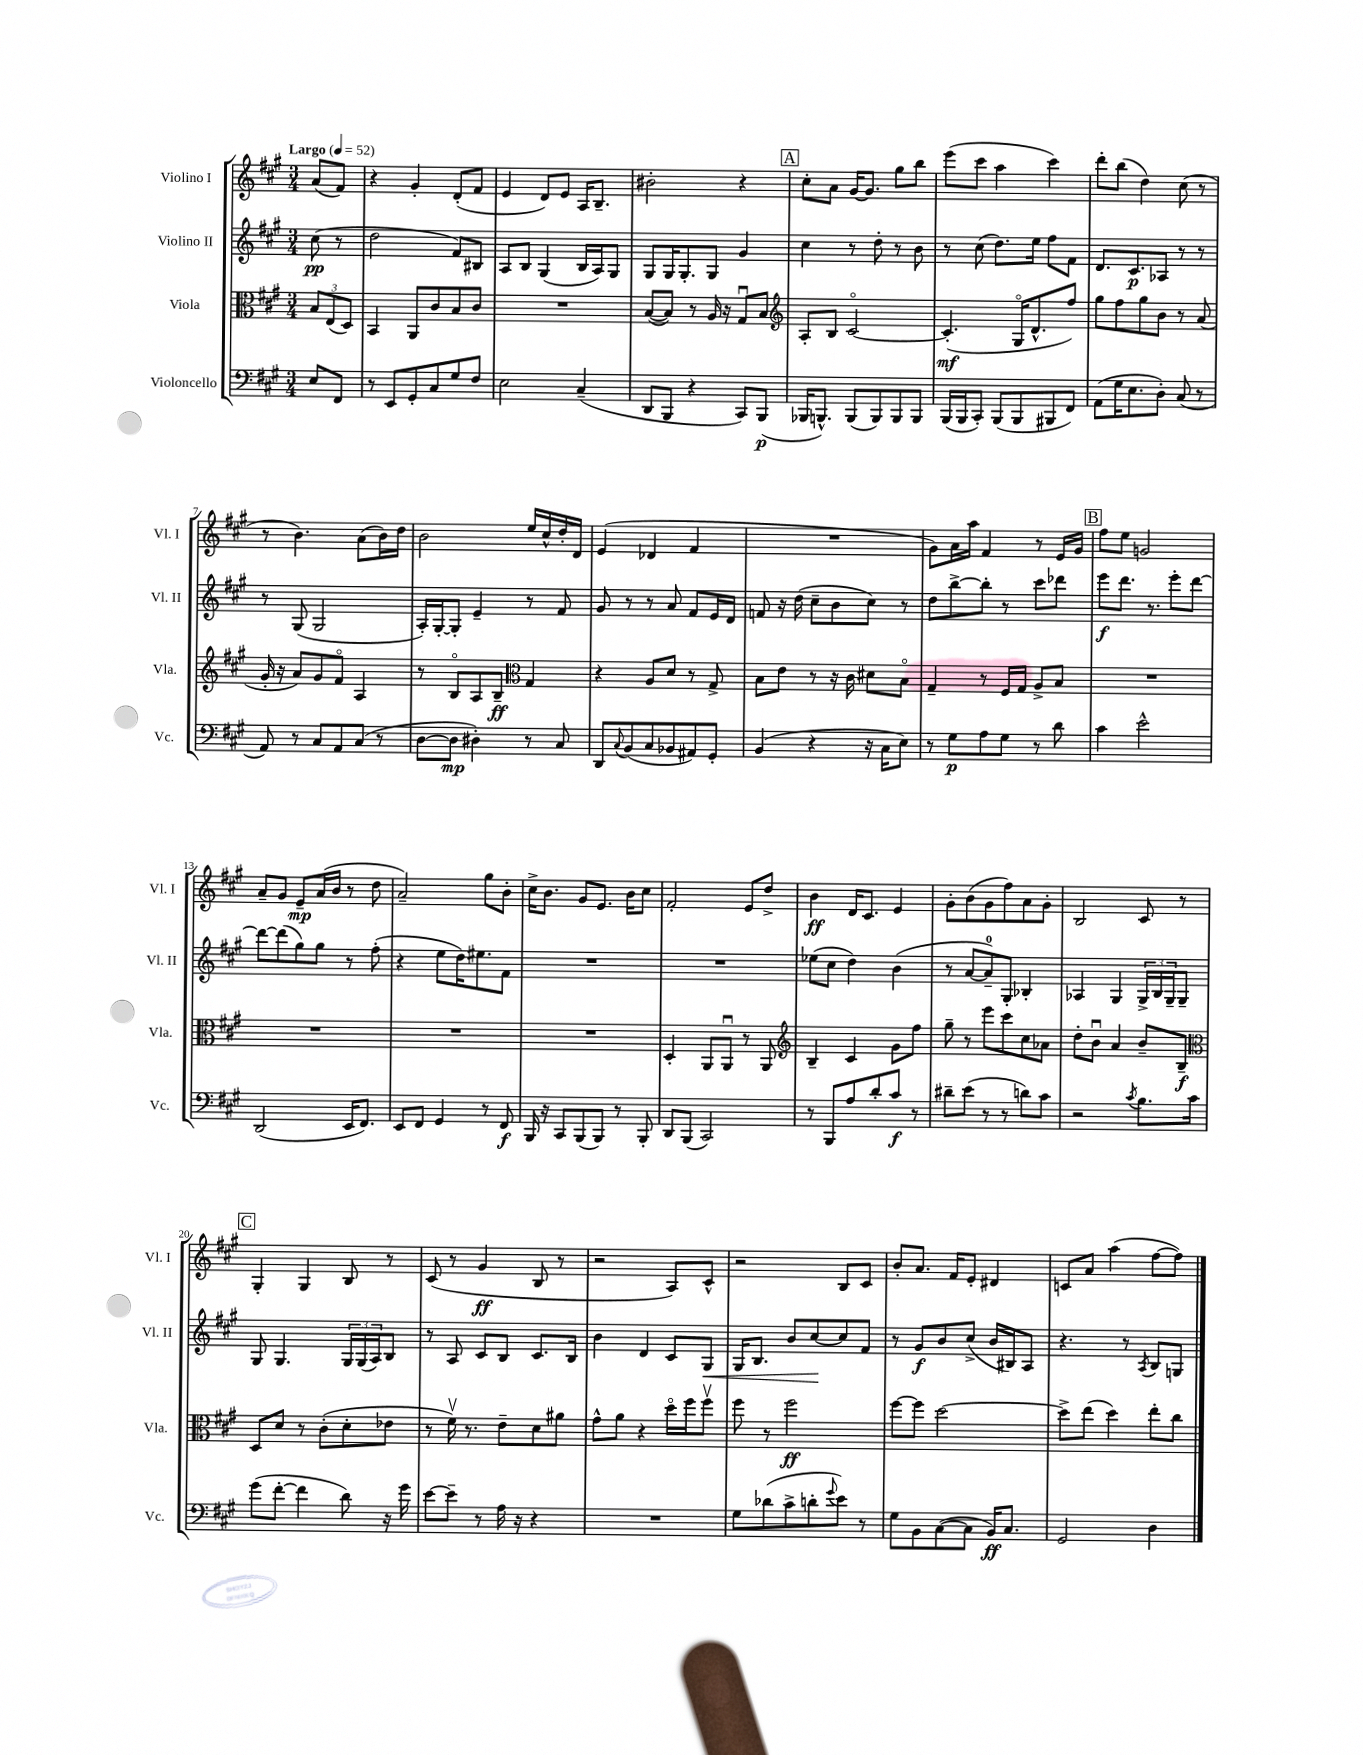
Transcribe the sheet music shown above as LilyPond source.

<<
\new StaffGroup <<
\new Staff = "s0" \with { instrumentName = "Violino I" shortInstrumentName = "Vl. I" } {
    \clef treble \key a \major \numericTimeSignature \time 3/4 \partial 4 \tempo "Largo" 4 = 52
    a'8( fis'8) |
    r4 gis'4-. d'8-.( fis'8 |
    e'4 d'8) e'8 a16 b8.-- |
    bis'2-. r4 |
    \mark \markup { \box "A" } cis''8-. a'8 gis'16~ gis'8. gis''8 b''8 |
    e'''8( cis'''8 a''4 cis'''4) |
    d'''8-. b''8( d''4) cis''8( r8 |
    r8 b'4.) a'8( b'16) d''16 |
    b'2 e''16 cis''16-^ d''16-. d'16 |
    e'4( des'4 fis'4 |
    R2. |
    gis'8) a'16 a''16 fis'4 r8 e'16 gis'16 |
    \mark \markup { \box "B" } fis''8 e''8 g'2 |
    a'8-- gis'8 e'8--\mp a'16( b'16 r8 d''8 |
    a'2--) gis''8 b'8-. |
    cis''16-> b'8. gis'8 e'8. b'16 cis''8 |
    fis'2-. e'8 d''8-> |
    b'4\ff d'16 cis'8. e'4 |
    gis'8-. b'8( gis'8 fis''8) a'8 gis'8-. |
    b2 cis'8 r8 |
    \mark \markup { \box "C" } gis4-. gis4 b8 r8 |
    cis'8( r8 gis'4\ff b8 r8 |
    r2 a8) cis'8-^ |
    r2 b8 cis'8 |
    b'8-. a'8. fis'16 e'8-. dis'4 |
    c'8 a'8 a''4( fis''8~ fis''8) \bar "|." |
}
\new Staff = "s1" \with { instrumentName = "Violino II" shortInstrumentName = "Vl. II" } {
    \clef treble \key a \major \numericTimeSignature \time 3/4 \partial 4
    cis''8\pp( r8 |
    d''2 fis'8) bis8 |
    a8 b8 gis4( b16 a16) gis8 |
    gis8 gis16 gis8.-. gis8 gis'4 |
    \mark \markup { \box "A" } cis''4 r8 d''8-. r8 b'8 |
    r8 cis''8( d''8.) e''16 fis''8 fis'8 |
    d'8. cis'8.\p aes8 r8 r8 |
    r8 gis8( gis2 |
    a16-.) gis16~-. gis8-. e'4-- r8 fis'8 |
    gis'8 r8 r8 a'8 fis'8 e'16 d'16 |
    f'8 r16 d''16( cis''8-- b'8 cis''8) r8 |
    d''8 b''8~-> b''8-. r8 cis'''8 des'''8 |
    \mark \markup { \box "B" } e'''8\f d'''8. r8. e'''8-. d'''8~ |
    d'''8~ d'''8( gis''8) gis''8 r8 fis''8-.( |
    r4 e''8 d''16) eis''8. fis'8 |
    R2. |
    R2. |
    ees''8( cis''8 d''4) b'4( |
    r8 a'8~ a'8-0--) gis8-. bes4-. |
    aes4 gis4 \tuplet 3/2 { gis16-> b16 gis16-- } gis8-- |
    \mark \markup { \box "C" } gis8 gis4. \tuplet 3/2 { gis16 gis16( a16) } b8 |
    r8 a8 cis'8 b8 cis'8. b16 |
    b'4 d'4 cis'8 gis8\< |
    gis16 b8. b'8 cis''8~\! cis''8 fis'8 |
    r8 gis'8\f b'8 cis''8->( b'16 bis16) a8 |
    r4. r8 \acciaccatura { a8 } b8 g8 \bar "|." |
}
\new Staff = "s2" \with { instrumentName = "Viola" shortInstrumentName = "Vla." } {
    \clef alto \key a \major \numericTimeSignature \time 3/4 \partial 4
    \tuplet 3/2 { b8 e8( d8) } |
    b,4 a,8 cis'8 b8 cis'8 |
    R2. |
    b8~( b8) r8 a16 r16 gis8\downbow b8 |
    \mark \markup { \box "A" } \clef treble a8-. b8 cis'2~\flageolet |
    cis'4.-.\mf( gis16\flageolet d'8.-^ fis''8) |
    gis''8 fis''8 gis''8 b'8 r8 a'8( |
    gis'16-. r16 a'8) gis'8 fis'8\flageolet a4 |
    r8 b8\flageolet a8 b8--\ff \clef alto gis4 |
    r4 a8 d'8 r8 gis8-> |
    b8 e'8 r8 r16 cis'16 dis'8 b8\flageolet |
    gis4-- r8 fis16 gis16 a8-> b8 |
    \mark \markup { \box "B" } R2. |
    R2. |
    R2. |
    R2. |
    d4-. a,8 a,8\downbow r8 a,8 |
    \clef treble b4-- cis'4 gis'8 fis''8 |
    gis''8-- r8 e'''8 cis'''8 cis''8 aes'8 |
    d''8-. b'8\downbow a'4 b'8-- b8--\f |
    \mark \markup { \box "C" } \clef alto d8 d'8 r8 cis'8-.( d'8-. ees'8 |
    r8 fis'16\upbow) r8. e'8-- d'8 ais'8 |
    gis'8-^ a'8 r4 d''16\flageolet fis''16 fis''8\upbow |
    fis''8 r8 fis''2\ff |
    fis''8~ fis''8 d''2~ |
    d''8-> e''8( d''4) e''8-. cis''8 \bar "|." |
}
\new Staff = "s3" \with { instrumentName = "Violoncello" shortInstrumentName = "Vc." } {
    \clef bass \key a \major \numericTimeSignature \time 3/4 \partial 4
    e8 fis,8 |
    r8 e,8 gis,8-. cis8 gis8 fis8 |
    e2 cis4--( |
    d,8 b,,8 r4 cis,8) b,,8\p( |
    \mark \markup { \box "A" } bes,,16 b,,8.-^) b,,8( b,,8) b,,8 b,,8 |
    b,,16( b,,16 cis,8-.) b,,8( b,,8 bis,,8 fis,8) |
    a,8( gis16 e8. d8-.) cis8( r8 |
    a,8) r8 cis8 a,8 cis8( r8 |
    d8~ d8\mp dis4-.) r8 cis8 |
    d,8 \appoggiatura { cis8 } b,8( cis8 bes,8 ais,8) gis,8-. |
    b,4( r4 r16 cis16 e8) |
    r8 gis8\p a8 gis8 r8 d'8 |
    \mark \markup { \box "B" } cis'4 e'2-^ |
    d,2( e,16 fis,8.) |
    e,8 fis,8 gis,4 r8 fis,8\f |
    b,,16 r16 cis,8 b,,8( b,,8) r8 b,,8-. |
    d,8 b,,8( cis,2) |
    r8 b,,8 a8 d'8-. cis'8\f r8 |
    dis'8-- e'8( r8 r8 d'8) cis'8 |
    r2 \acciaccatura { cis'8 } b8. cis'16 |
    \mark \markup { \box "C" } gis'8( fis'8~-. fis'4 d'8) r16 gis'16 |
    e'8~ e'8-- r8 a16 r16 r4 |
    R2. |
    gis8 des'8( cis'8-> d'8-. \appoggiatura { gis'8 } e'8) r8 |
    gis8 b,8 cis8~( cis8 b,16\ff) cis8. |
    gis,2 d4 \bar "|." |
}
>>
>>
